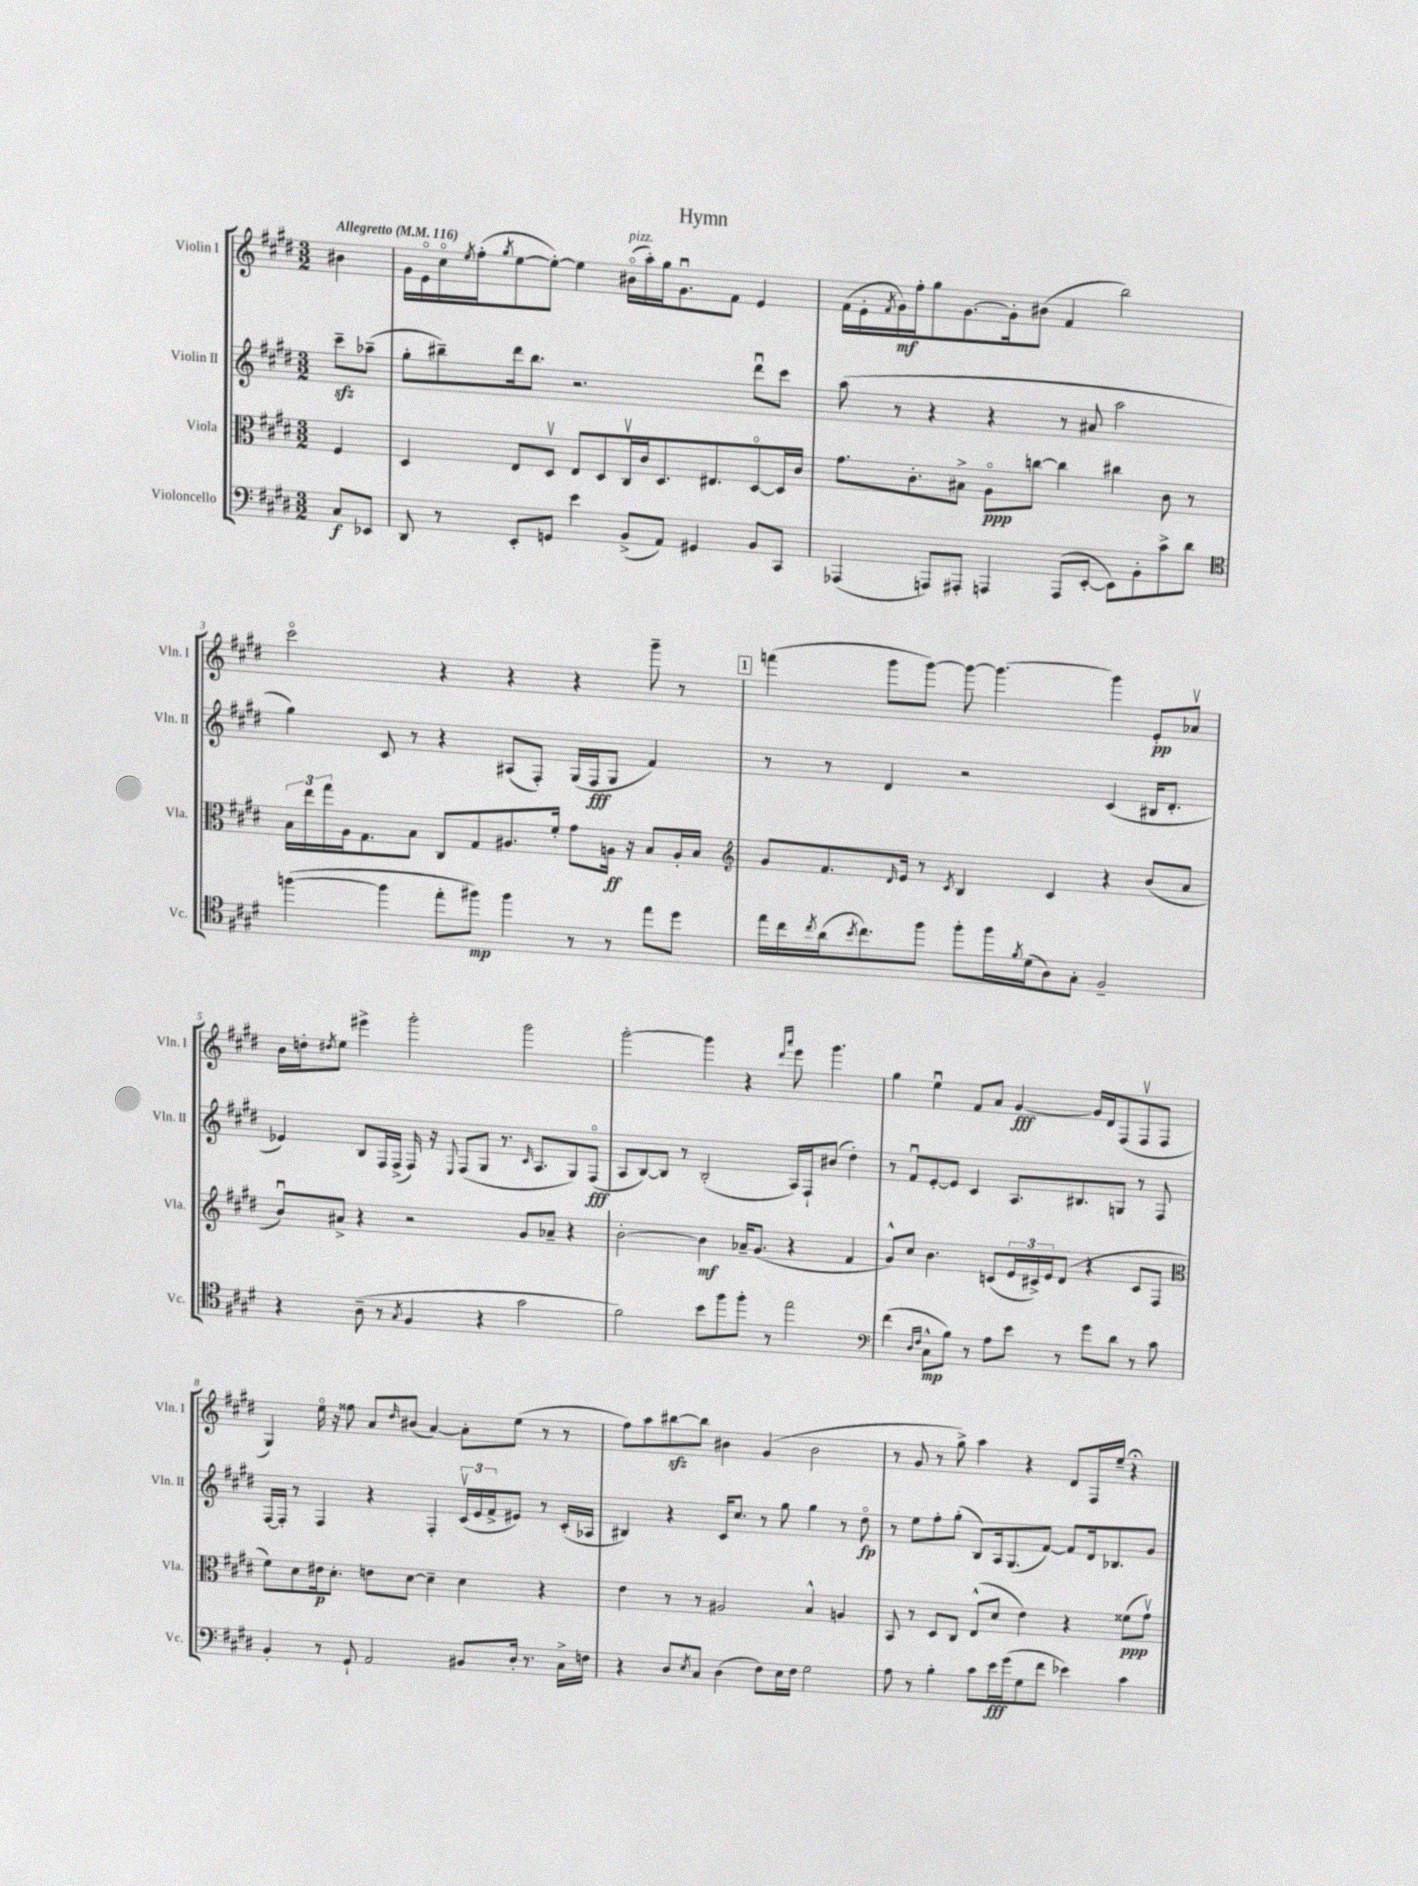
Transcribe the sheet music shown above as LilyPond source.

\header { title = "Hymn" }
<<
\new StaffGroup <<
\new Staff = "s0" \with { instrumentName = "Violin I" shortInstrumentName = "Vln. I" } {
    \clef treble \key e \major \numericTimeSignature \time 3/2 \partial 4 \tempo "Allegretto" 4 = 116
    bis'4 |
    gis'16 e'16\flageolet cis''16\flageolet \acciaccatura { e''8 } fis''16-.( \acciaccatura { gis''8 } e''8~ e''8~-.) e''4 bis'16\flageolet^\markup { \italic "pizz." }( a''16-.) gis''16 gis'8.\downbow fis'8 e'4 |
    fis'16( e'16-. \acciaccatura { fis'8 } gis'16\mf) fis''16-. gis''8 gis'8.~ gis'16-. bis'8( fis'4 b''2) |
    cis'''2\flageolet r4 r4 r4 gis'''8-- r8 |
    \mark \markup { \box "1" } f'''4( gis'''8 gis'''8~) gis'''8~ gis'''4.~ gis'''4 e'8-.\pp aes'8\upbow |
    b'16 d''16-. \acciaccatura { dis''8 } e''8 eis'''4-> gis'''2-. gis'''2 |
    gis'''2~-. gis'''4 r4 \grace { dis'''16 a'''16 } e'''8 gis'''4. |
    gis''4 e''4\downbow fis'8 a'8 gis'4~\fff gis'16 dis'16 fis8( fis8\upbow fis8 |
    gis4) e''16\flageolet r16 fisis''8 a'8 \grace { dis''16 } bis'8( a'4~) a'8-. e''8( r8 r8 |
    fis''8) a''8 bis''8~\sfz bis''8 bis'4 gis'4( bis'2 |
    r8 gis'8 r8 gis''8->) a''4 r4 dis'8 fis16 e''16-- r4\fermata \bar "|." |
}
\new Staff = "s1" \with { instrumentName = "Violin II" shortInstrumentName = "Vln. II" } {
    \clef treble \key e \major \numericTimeSignature \time 3/2 \partial 4
    cis'''8--\sfz aes''8--( |
    gis''8-. bis''8--) dis'''16 bis''8. r2. dis'''8\downbow cis'''8 |
    a''8( r8 r4 r4 r8 ais'8 a''2 |
    gis''4) cis'8 r8 r4 ais8( fis8-.) gis16( fis16\fff gis8 fis'4) |
    \mark \markup { \box "1" } r8 r8 dis'4 r2 cis'4( bis16 dis'8.-. |
    ees'4) b8 fis16 fis16->( fis16) r16 \appoggiatura { e8 } fis8( gis8 r8. \grace { cis'16 } a8. gis8) fis8\flageolet\fff( |
    a8 b8~) b8 r8 b2-.( a16) fis16-! bis'8( dis''4-.) |
    r8 fis'8\downbow e'8~-. e'8 cis'4 a8. bis8. g8 r8 fis8 |
    fis16~ fis16-. r8 fis4 r4 fis4-. \tuplet 3/2 { cis'16\upbow( e'16 fis'16-> } eis'8) r8 cis'16-.( aes16 |
    bis4) r4 cis'16 cis''8. r8 gis''8 gis''4 r8 dis''8\flageolet\fp |
    r8 e''8 fis''8-. gis''8-.( b8) a16 gis8.( fis'8~) fis'8 dis'16 bes8. gis'8 \bar "|." |
}
\new Staff = "s2" \with { instrumentName = "Viola" shortInstrumentName = "Vla." } {
    \clef alto \key e \major \numericTimeSignature \time 3/2 \partial 4
    fis4 |
    dis4 e8 dis8\upbow e8 dis8 cis16\upbow cis'16 dis8. eis8. dis8~\flageolet dis16 cis'16 |
    gis'8. cis'8.-. bis8-> a8\flageolet\ppp c''8~ c''4 cis''4 cis'8 r8 |
    \tuplet 3/2 { b16 e''16 gis''16 } a16 gis8. b8 cis8 gis8 ais8. fis'16-. gis'8 a16\ff r16 b8 a16-. b16 |
    \mark \markup { \box "1" } \clef treble gis'8 fis'8. \grace { dis'16 } e'16 r8 \acciaccatura { cis'8 } b4 cis'4 r4 b'8( a'8 |
    b'8\downbow) ais'8-> r4 r2 gis'8 aes'8-- r4 |
    b'2~-. b'4\mf aes'16-- gis'8.( r4 fis'4 |
    gis'8-^) cis''8 b'4. c'8( \tuplet 3/2 { e'16 cis'16->) e'16 } dis'8( r4 cis'8 fis8 |
    \clef alto fis'8) dis'8 eis'16\p dis'8.-. e'8 dis'8~ dis'4-- dis'4 r4 |
    e'4 r8 r8 ais2 b4-^ a4 |
    b,8 r8 dis8 cis8 e8-^( dis'8 e'4) r4 fisis'8\ppp( gis'8\upbow) \bar "|." |
}
\new Staff = "s3" \with { instrumentName = "Violoncello" shortInstrumentName = "Vc." } {
    \clef bass \key e \major \numericTimeSignature \time 3/2 \partial 4
    cis8\f ees,8 |
    dis,8 r8 e,8-. g,8 e'4 b,8->( a,8) gis,4 b,8 cis,8 |
    aes,,4( a,,8) ais,,8-. a,,4 a,,8( e,8~-. e,8) b,8-. cis'8-> dis'8 |
    \clef tenor f''4~( f''4 e''8-. fis''8\mp) fis''4 r8 r8 e''8 dis''8 |
    \mark \markup { \box "1" } e''16 cis''16 \acciaccatura { cis''8 } a'16( \acciaccatura { b'8 } cis''8.) fis''8 fis''8-. fis''16 \acciaccatura { fis'8 } dis'16( a8) gis8-. fis2-- |
    r4 a8--( r8 \acciaccatura { gis8 } fis4 r4 gis'2 |
    fis'2) b'8 fis''8 fis''8-. r8 e''2 |
    \clef bass fis'4( \grace { dis16 fis16 } cis8-^\mp b8) r8 a8 e'8 r8 gis'8 dis'8 r8 cis'8 |
    b,4-. r8 gis,8-! a,2 bis,8 dis16-. r8. cis16-> f16 |
    r4 dis8 \acciaccatura { e8 } cis8 dis4( fis8) e16 fis16 gis2 |
    a8 r8 b4-. cis'8 e'16\fff gis'16( gis8 fis'8 ees'4) cis'4 \bar "|." |
}
>>
>>
